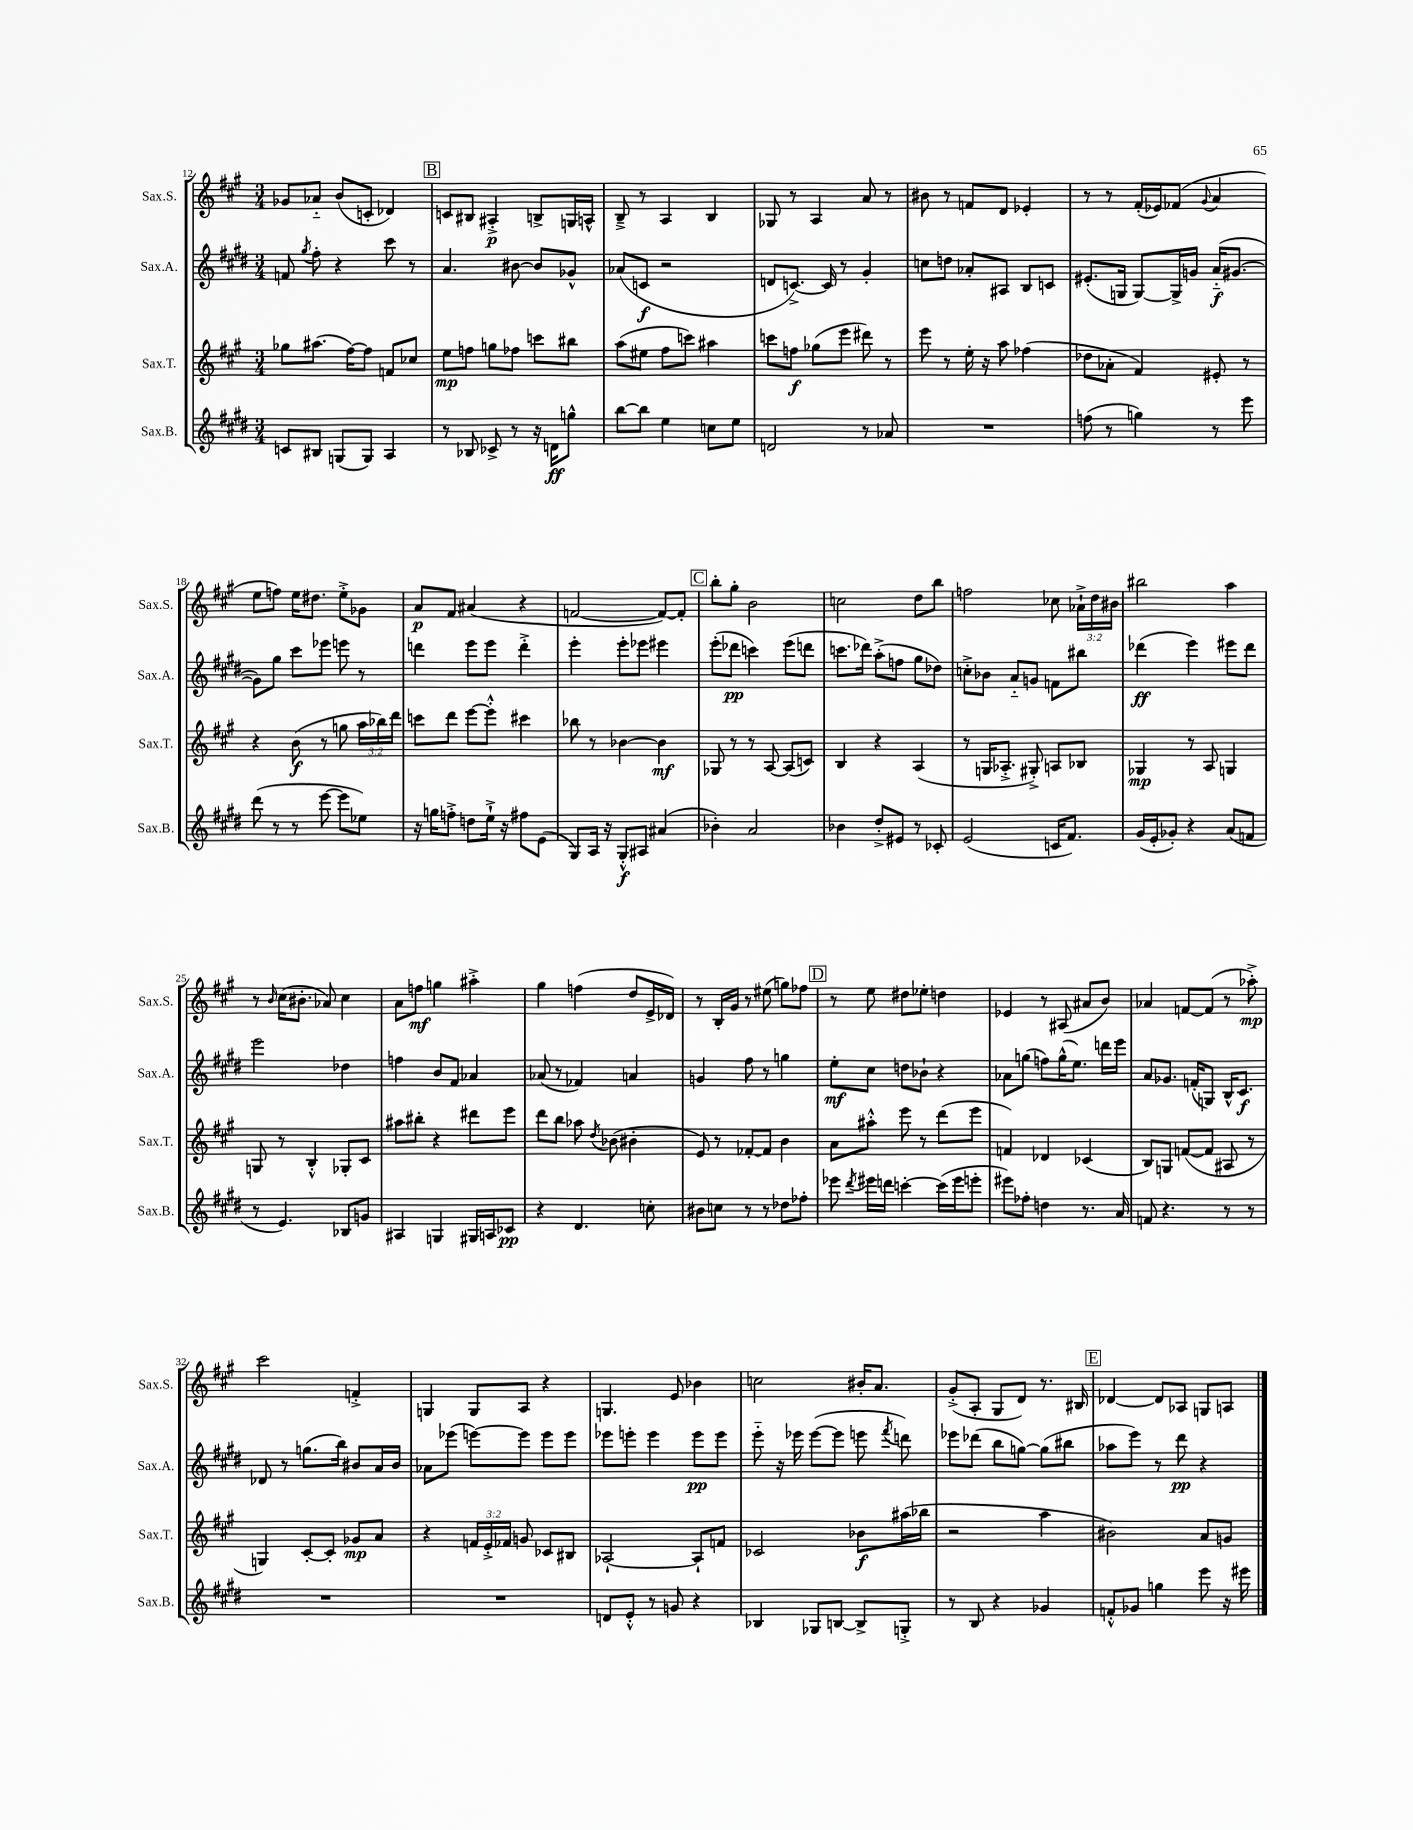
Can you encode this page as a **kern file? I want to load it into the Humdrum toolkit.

**kern	**dynam	**kern	**dynam	**kern	**dynam	**kern	**dynam
*part4	*part4	*part3	*part3	*part2	*part2	*part1	*part1
*staff4	*staff4	*staff3	*staff3	*staff2	*staff2	*staff1	*staff1
*I"Sax.B.	*	*I"Sax.T.	*	*I"Sax.A.	*	*I"Sax.S.	*
*I'Sax.B.	*	*I'Sax.T.	*	*I'Sax.A.	*	*I'Sax.S.	*
*clefG2	*	*clefG2	*	*clefG2	*	*clefG2	*
*k[f#c#g#d#]	*	*k[f#c#g#]	*	*k[f#c#g#d#]	*	*k[f#c#g#]	*
*M3/4	*	*M3/4	*	*M3/4	*	*M3/4	*
=12	=12	=12	=12	=12	=12	=12	=12
8cn/L	.	8gg-X\L	.	8fn/	.	8g-X/L	.
.	.	.	.	8qgg#/	.	.	.
8B#X/J	.	(8.aa#X\J	.	8ff#'\	.	8a-X/J	.
(8Gn/L	.	.	.	4r	.	(8b/L	.
.	.	[16ff#\KL)	.	.	.	.	.
8G/J)	.	8ff#\J]	.	.	.	8cn'/J	.
4A/	.	8fn/L	.	8ccc#\	.	4d-X/)	.
.	.	8cc-X/J	.	8r	.	.	.
!!LO:REH:place=s1:t=B
=13	=13	=13	=13	=13	=13	=13	=13
8r	.	8ee\L	mp	4.a/	.	8cn/L	.
8B-X/	.	8ffn\J	.	.	.	8B#X/J	.
8c-X^/	.	8ggn\L	.	.	.	4A#X'^/	p
8r	.	8ff-X\J	.	[8b#X\	.	.	.
16r	.	8cccn\L	.	8b#/L]	.	8Bn^/L	.
16dn\KL	ff	.	.	.	.	.	.
8ggn^^\J	.	8bb#X\J	.	8g-X^^/J	.	16Gn/L	.
.	.	.	.	.	.	16An^^/JJ	.
=14	=14	=14	=14	=14	=14	=14	=14
[8bb\L	.	(8aa\L	.	(8a-X/L	.	8B~^/	.
8bb\J]	.	8ee#X\J	.	8cn/J	f	8r	.
4ee\	.	8ff#\L	.	2r	.	4A/	.
.	.	8cccn\J)	.	.	.	.	.
8ccn\L	.	4aa#X\	.	.	.	4B/	.
8ee\J	.	.	.	.	.	.	.
=15	=15	=15	=15	=15	=15	=15	=15
2dn/	.	8cccn\L	.	8dn/L	.	8G-X/	.
.	.	8ffn\J	f	[8.cn^/J)	.	8r	.
.	.	(8gg-X\L	.	.	.	4A/	.
.	.	.	.	16c/]	.	.	.
.	.	8eee\J	.	8r	.	.	.
8r	.	8ddd#X\)	.	4g#'/	.	8a/	.
8a-X/	.	8r	.	.	.	8r	.
=16	=16	=16	=16	=16	=16	=16	=16
2.r	.	8eee\	.	8ccn\L	.	8b#X\	.
.	.	8r	.	8ddn\J	.	8r	.
.	.	16ee'\	.	8a-X'/L	.	8fn/L	.
.	.	16r	.	.	.	.	.
.	.	8aa\	.	8A#X/J	.	8d/J	.
.	.	(4ff-X\	.	8B/L	.	4e-X'/	.
.	.	.	.	8cn/J	.	.	.
=17	=17	=17	=17	=17	=17	=17	=17
(8ffn\	.	8dd-X\L	.	(8.e#X'/L	.	8r	.
8r	.	8a-X'\J	.	.	.	8r	.
.	.	.	.	16Gn/Jk	.	.	.
4ggn\)	.	4f#/)	.	[8G/L)	.	(16f#'/LL	.
.	.	.	.	.	.	16e-X/J)	.
.	.	.	.	16G^/L]	.	(8f-X/J	.
.	.	.	.	16gn/JJ	.	.	.
.	.	.	.	.	.	8qqg#/	.
8r	.	8e#X'/	.	(16a/KL	f	4a/	.
.	.	.	.	[8.g#X/J	.	.	.
8eee\	.	8r	.	.	.	.	.
!!LO:LB:g=z
=18	=18	=18	=18	=18	=18	=18	=18
(8ddd#\	.	4r	.	8g#\L])	.	8ee\L	.
8r	.	.	.	8gg#\J	.	8ffn\J)	.
8r	.	(8b\	f	8ccc#\L	.	16ee\KL	.
.	.	.	.	.	.	8.dd#X\J	.
[8eee\	.	8r	.	8eee-X\J	.	.	.
8eee\L]	.	8ggn\	.	8eeen\	.	8ee'^\L	.
8ee-X\J)	.	24aa\LL	.	8r	.	8g-X\J	.
.	.	24bb-X\)	.	.	.	.	.
.	.	24ddd\JJ	.	.	.	.	.
=19	=19	=19	=19	=19	=19	=19	=19
16r	.	8cccn\L	.	4dddn\	.	8a/L	p
16ggn\KL	.	.	.	.	.	.	.
8ffn'^\J	.	8ddd\J	.	.	.	8f#/J	.
8ddn\L	.	[8eee\L	.	8eee\L	.	(4a#X/	.
16ee`^\Jk	.	8eee'^^\J]	.	8eee\J	.	.	.
16r	.	.	.	.	.	.	.
8ff#X\L	.	4ccc#X\	.	4ddd'^\	.	4r	.
(8e\J	.	.	.	.	.	.	.
=20	=20	=20	=20	=20	=20	=20	=20
8G#/L)	.	8bb-X\	.	4eee'\	.	[2fn/	.
16A/Jk	.	8r	.	.	.	.	.
16r	.	.	.	.	.	.	.
8G#'^^/L	f	[4b-X\	.	8eee'\L	.	.	.
8A#X/J	.	.	.	8eee-X\J	.	.	.
(4a#X/	.	4b-\]	mf	4eee#X\	.	8f/L_)	.
.	.	.	.	.	.	8f'/J]	.
!!LO:REH:place=s1:t=C
=21	=21	=21	=21	=21	=21	=21	=21
4b-X'\)	.	8G-X/	.	(8eee'\L	.	8bb'\L	.
.	.	8r	.	8ddd-X\J	pp	8gg#'\J	.
2a/	.	8r	.	4cccn\)	.	2b\	.
.	.	[8A/	.	.	.	.	.
.	.	(8A/L]	.	(8eee\L	.	.	.
.	.	8cn/J)	.	8dddn\J	.	.	.
=22	=22	=22	=22	=22	=22	=22	=22
4b-X\	.	4B/	.	8.cccn\L	.	2ccn\	.
.	.	.	.	16ddd-X\Jk)	.	.	.
8dd#'^/L	.	4r	.	(8aa'^\L	.	.	.
8e#X/J	.	.	.	8ffn\J	.	.	.
8r	.	(4A/	.	8gg#\L	.	8dd\L	.
8c-X'/	.	.	.	8dd-X\J)	.	8bb\J	.
=23	=23	=23	=23	=23	=23	=23	=23
(2e/	.	8r	.	8ccn'^\L	.	2ffn\	.
.	.	16Gn/KL	.	8b-X\J	.	.	.
.	.	8.A-X'^/J	.	.	.	.	.
.	.	.	.	8a/L	.	.	.
.	.	8G#X'^/)	.	8gn/J	.	.	.
16cn/KL	.	8An/L	.	8fn\L	.	8cc-X\	.
8.f#/J)	.	.	.	.	.	.	.
.	.	8B-X/J	.	8bb#X\J	.	24a-X`^\LL	.
.	.	.	.	.	.	24dd\	.
.	.	.	.	.	.	24b#X\JJ	.
=24	=24	=24	=24	=24	=24	=24	=24
(16g#/LL	.	4G-X/	mp	(4ddd-X\	ff	2bb#X\	.
16e'/J	.	.	.	.	.	.	.
8g-X'/J)	.	.	.	.	.	.	.
4r	.	8r	.	4eee\)	.	.	.
.	.	8A/	.	.	.	.	.
(8a/L	.	4Gn/	.	8eee#X\L	.	4aa\	.
8fn/J	.	.	.	8ddd-\J	.	.	.
!!LO:LB:g=z
=25	=25	=25	=25	=25	=25	=25	=25
8r	.	8Gn/	.	2eee\	.	8r	.
.	.	.	.	.	.	16qqb/	.
4.e/)	.	8r	.	.	.	(16cc#\KL	.
.	.	.	.	.	.	8.b#X'\J	.
.	.	4B'^^/	.	.	.	.	.
.	.	.	.	.	.	8a-X/)	.
8B-X/L	.	8G-X'/L	.	4dd-X\	.	4cc#\	.
8gn/J	.	8c#/J	.	.	.	.	.
=26	=26	=26	=26	=26	=26	=26	=26
4A#X/	.	8aa#X\L	.	4ffn\	.	8a\L	.
.	.	8bb#X'\J	.	.	.	8ffn\J	mf
4Gn/	.	4r	.	8b/L	.	4ggn\	.
.	.	.	.	8f#/J	.	.	.
16G#X/LL	.	8ddd#X\L	.	4a-X/	.	4aa#X'^\	.
16An/J	.	.	.	.	.	.	.
8c-X/J	pp	8eee\J	.	.	.	.	.
=27	=27	=27	=27	=27	=27	=27	=27
4r	.	8ddd\L	.	(8a-X/	.	4gg#\	.
.	.	8bb\J	.	8r	.	.	.
4.d#/	.	8aa-X\	.	4f-X/)	.	(4ffn\	.
.	.	8qdd/	.	.	.	.	.
.	.	(8b-X\	.	.	.	.	.
.	.	4b#X'\	.	4an/	.	8dd/L	.
8ccn'\	.	.	.	.	.	16e^/L	.
.	.	.	.	.	.	16d-X/JJ)	.
=28	=28	=28	=28	=28	=28	=28	=28
8b#X\L	.	8e/)	.	4gn/	.	8r	.
8ccn\J	.	8r	.	.	.	16B'/LL	.
.	.	.	.	.	.	16g#/JJ	.
8r	.	[8f-X'/L	.	8ff#\	.	8r	.
8r	.	8f-/J]	.	8r	.	(8ee#X\	.
8dd-X\L	.	4b\	.	4ggn\	.	8ggn\L)	.
8ff-X'\J	.	.	.	.	.	8ff-X\J	.
!!LO:REH:place=s1:t=D
=29	=29	=29	=29	=29	=29	=29	=29
8eee-X\	.	8a\L	.	8ee'\L	mf	8r	.
8qddd#/	.	.	.	.	.	.	.
16eee#X\LL	.	8aa#X'^^\J	.	8cc#\J	.	8ee\	.
16dddn\JJ	.	.	.	.	.	.	.
[4cccn'\	.	8eee\	.	8ddn\L	.	8dd#X\L	.
.	.	8r	.	8b-X`\J	.	8ee-X'\J	.
(16ccc\LL]	.	(8ddd\L	.	4r	.	4ddn\	.
16eee#\J	.	.	.	.	.	.	.
8eeen'\J	.	8eee\J	.	.	.	.	.
=30	=30	=30	=30	=30	=30	=30	=30
8eee#X\L)	.	4fn/)	.	8a-X\L	.	4e-X/	.
8ff-X'\J	.	.	.	(8ggn\J	.	.	.
4ddn\	.	4d-X/	.	8ffn\L)	.	8r	.
.	.	.	.	(16gg^^\K	.	(8A#X/	.
.	.	.	.	8.ee\J)	.	.	.
8.r	.	(4c-X/	.	.	.	8a#X/L	.
.	.	.	.	16dddn\LL	.	8b/J)	.
16a/	.	.	.	16eee\JJ	.	.	.
=31	=31	=31	=31	=31	=31	=31	=31
8fn/	.	8B/L)	.	8a/L	.	4a-X/	.
4.r	.	8Gn/J	.	8.g-X/J	.	.	.
.	.	([8fn/L	.	.	.	[8fn/L	.
.	.	.	.	(16fn'/KL	.	.	.
.	.	8f/J]	.	8Gn/J)	.	(8f/J]	.
8r	.	8A#X/	.	16B^^/KL	.	8r	.
.	.	.	.	8.c#/J	f	.	.
8r	.	8r	.	.	.	8aa-X'^\)	mp
!!LO:LB:g=z
=32	=32	=32	=32	=32	=32	=32	=32
2.r	.	4Gn/)	.	8d-X/	.	2ccc#\	.
.	.	.	.	8r	.	.	.
.	.	[8c#'/L	.	(8.ggn\L	.	.	.
.	.	8c#'/J]	.	.	.	.	.
.	.	.	.	16bb\Jk)	.	.	.
.	.	8g-X/L	mp	8b#X/L	.	4fn'^/	.
.	.	8a/J	.	16a/L	.	.	.
.	.	.	.	16b#/JJ	.	.	.
=33	=33	=33	=33	=33	=33	=33	=33
2.r	.	4r	.	8a-X\L	.	4Gn/	.
.	.	.	.	(8eee-X\J	.	.	.
.	.	24fn/LL	.	[8eeen\L)	.	8G/L	.
.	.	24e'^/	.	.	.	.	.
.	.	24f-X/JJ	.	.	.	.	.
.	.	8gn/	.	8eee\J]	.	8A/J	.
.	.	8c-X/L	.	8eee\L	.	4r	.
.	.	8B#X/J	.	8eee\J	.	.	.
=34	=34	=34	=34	=34	=34	=34	=34
8dn/L	.	[2A-X`/	.	8eee-X\L	.	4.Gn/	.
8e'^^/J	.	.	.	8eeen'\J	.	.	.
8r	.	.	.	4eee\	.	.	.
8gn/	.	.	.	.	.	8e/	.
4r	.	8A-`/L]	.	8eee\L	pp	4b-X\	.
.	.	8fn/J	.	8eee\J	.	.	.
=35	=35	=35	=35	=35	=35	=35	=35
4B-X/	.	2c-X/	.	8eee\	.	2ccn\	.
.	.	.	.	16r	.	.	.
.	.	.	.	16eee-X\	.	.	.
8G-X/L	.	.	.	([8eee-\L	.	.	.
[8Bn/J	.	.	.	8eee-\J]	.	.	.
8B^/L]	.	8b-X\L	f	8eeen\	.	16b#X'/KL	.
.	.	.	.	.	.	8.a/J	.
.	.	.	.	8qfff#/	.	.	.
8Gn'^/J	.	(16aa#X\L	.	8dddn\)	.	.	.
.	.	16bb-X\JJ	.	.	.	.	.
=36	=36	=36	=36	=36	=36	=36	=36
8r	.	2r	.	8eee-X\L	.	(8g#'^/L	.
8B/	.	.	.	(8ddd-X\J	.	8A'/J	.
4r	.	.	.	8bb\L	.	8G#/L	.
.	.	.	.	[8ggn\J)	.	8d/J)	.
4g-X/	.	4aa\	.	(8gg\L]	.	8.r	.
.	.	.	.	8bb#X\J	.	.	.
.	.	.	.	.	.	16B#X/	.
!!LO:REH:place=s1:t=E
=37	=37	=37	=37	=37	=37	=37	=37
8fn'^^/L	.	2b#X\)	.	8aa-X\L	.	[4d-X/	.
8g-X/J	.	.	.	8eee\J)	.	.	.
4ggn\	.	.	.	8r	.	8d-/L]	.
.	.	.	.	8ddd#\	pp	8A-X/J	.
8eee\	.	8a/L	.	4r	.	8Gn/L	.
16r	.	8gn/J	.	.	.	8An/J	.
16eee#X\	.	.	.	.	.	.	.
==	==	==	==	==	==	==	==
*-	*-	*-	*-	*-	*-	*-	*-
